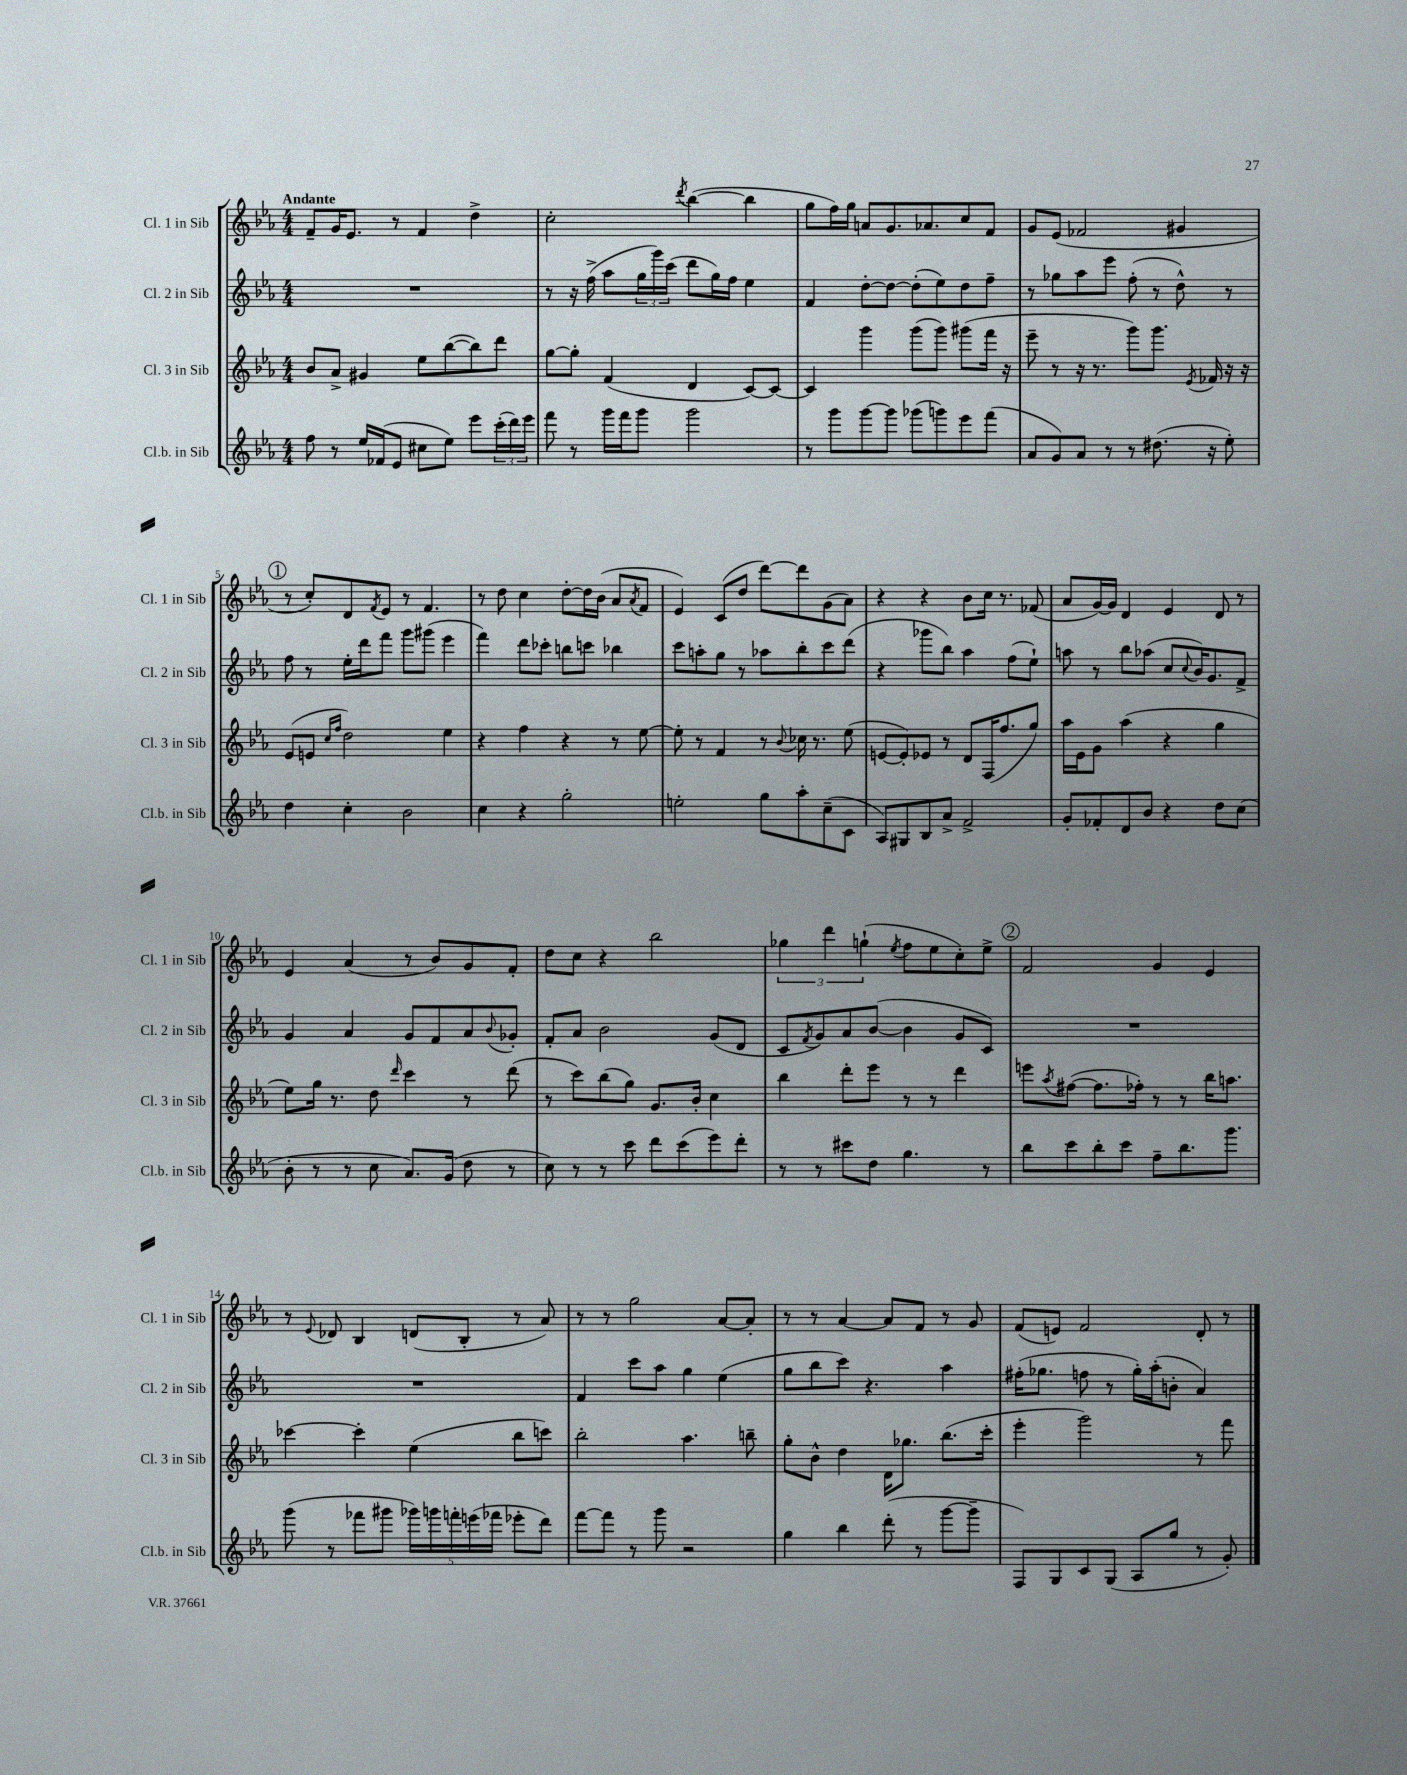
<<
\new StaffGroup <<
\new Staff = "s0" \with { instrumentName = "Cl. 1 in Sib" shortInstrumentName = "Cl. 1 in Sib" } {
    \clef treble \key ees \major \numericTimeSignature \time 4/4 \tempo "Andante"
    f'8-- g'16 ees'8. r8 f'4 d''4-> |
    c''2-. \acciaccatura { d'''8 } bes''4~( bes''4 |
    g''8 f''16) g''16 a'8 g'8. aes'8. c''8 f'8 |
    g'8 ees'8( fes'2 gis'4 |
    \mark \markup { \circle "1" } r8 c''8-.) d'8 \acciaccatura { f'8 } ees'8 r8 f'4. |
    r8 d''8 c''4 d''8~-. d''16 bes'16( aes'8 \acciaccatura { aes'8 } f'8 |
    ees'4) c'8( d''8 d'''8~) d'''8 g'8( aes'8) |
    r4 r4 bes'8 c''16 r8. fes'8( |
    aes'8 g'16~) g'16 d'4 ees'4 d'8 r8 |
    ees'4 aes'4( r8 bes'8) g'8 f'8-. |
    d''8 c''8 r4 bes''2 |
    \tuplet 3/2 { ges''4 d'''4 g''4-!( } \acciaccatura { ees''8 } f''8 ees''8 c''8-.) ees''8-> |
    \mark \markup { \circle "2" } f'2 g'4 ees'4 |
    r8 \appoggiatura { ees'8 } des'8 bes4 d'8( bes8-. r8 aes'8) |
    r8 r8 g''2 aes'8~ aes'8-. |
    r8 r8 aes'4~ aes'8 f'8 r8 g'8 |
    f'8( e'8) f'2 d'8-. r8 \bar "|." |
}
\new Staff = "s1" \with { instrumentName = "Cl. 2 in Sib" shortInstrumentName = "Cl. 2 in Sib" } {
    \clef treble \key ees \major \numericTimeSignature \time 4/4
    R1 |
    r8 r16 f''16->( aes''8 \tuplet 3/2 { g''16 g'''16) c'''16( } d'''8 g''16) f''16 ees''4 |
    f'4 d''8~-. d''8~ d''8-.( ees''8) d''8 f''8-- |
    r8 ges''8 aes''8 ees'''8 f''8-.( r8 d''8-^) r8 |
    \mark \markup { \circle "1" } f''8 r8 ees''16-. d'''16 f'''8 g'''8 gis'''8( ees'''4 |
    f'''4) d'''8 ces'''8-. b''8 c'''8 bes''4 |
    c'''8 a''8-. g''8 r8 aes''8 bes''8-. c'''8 d'''8( |
    r4 ges'''8 bes''8) aes''4 f''8( ees''8-!) |
    a''8 r8 bes''8 aes''8( c''8 \appoggiatura { c''8 } bes'16) g'8. f'8-> |
    g'4 aes'4 g'8 f'8 aes'8 \appoggiatura { bes'8 } ges'8-. |
    f'8-. aes'8 bes'2 g'8( d'8 |
    c'8 \acciaccatura { f'8 } g'8) aes'8 bes'8~( bes'4 g'8 c'8) |
    \mark \markup { \circle "2" } R1 |
    R1 |
    f'4 c'''8 aes''8 g''4 ees''4( |
    g''8 bes''8 c'''8) r4. aes''4 |
    fis''16-.( ges''8. f''8 r8 ges''16-.) aes''16-.( b'8-. aes'4) \bar "|." |
}
\new Staff = "s2" \with { instrumentName = "Cl. 3 in Sib" shortInstrumentName = "Cl. 3 in Sib" } {
    \clef treble \key ees \major \numericTimeSignature \time 4/4
    bes'8 aes'8-> gis'4 ees''8 bes''8~( bes''8) d'''8 |
    g''8~ g''8-. f'4( d'4 c'8~) c'8~ |
    c'4 g'''4 g'''8( g'''8) gis'''8( f'''16 r16 |
    ees'''8-- r8 r16 r8. g'''8) g'''8. \acciaccatura { ees'8 } fes'16 r16 r16 |
    \mark \markup { \circle "1" } ees'8( e'8 \grace { c''16 f''16 } d''2) ees''4 |
    r4 f''4 r4 r8 ees''8~ |
    ees''8-. r8 f'4 r8 \appoggiatura { bes'8 } ces''16 r8. ees''8( |
    e'8~ e'8-.) ees'8 r8 d'8 f16( f''8. g''8) |
    aes''16 ees'16 g'8 aes''4( r4 g''4 |
    ees''8) g''16 r8. d''8 \grace { d'''16 } c'''4 r8 d'''8( |
    r8 c'''8) bes''8( g''8) g'8. bes'16-. c''4 |
    bes''4 d'''8-. ees'''8 r8 r8 d'''4 |
    \mark \markup { \circle "2" } e'''8 \acciaccatura { aes''8 } fis''8~( fis''8. fes''16-.) r8 r8 bes''16 a''8. |
    ces'''4~ ces'''4-. ees''4( bes''8 c'''8) |
    bes''2-. aes''4. b''8-- |
    g''8-. bes'8-^ d''4 d'16 ges''8. bes''8.( c'''16-. |
    ees'''4-. g'''2) r8 f'''8 \bar "|." |
}
\new Staff = "s3" \with { instrumentName = "Cl.b. in Sib" shortInstrumentName = "Cl.b. in Sib" } {
    \clef treble \key ees \major \numericTimeSignature \time 4/4
    f''8 r8 ees''16 fes'16( ees'8 cis''8 ees''8) ees'''8 \tuplet 3/2 { c'''16-.( d'''16) ees'''16 } |
    f'''8 r8 g'''16 f'''16 g'''8 g'''2 |
    r8 g'''8 g'''8~ g'''8 ges'''8( g'''8) ees'''8 f'''8( |
    aes'8 g'8) aes'8 r8 r8 dis''8.( r16 ees''8-.) |
    \mark \markup { \circle "1" } d''4 c''4-. bes'2 |
    c''4 r4 g''2-. |
    e''2-. g''8 aes''8-. c''8--( c'8 |
    aes8) gis8 bes8 aes'8-> f'2-> |
    g'8-. fes'8-. d'8 bes'8 r4 d''8 c''8( |
    bes'8-. r8 r8 c''8 aes'8.) g'16( d''8 r8 |
    c''8) r8 r8 c'''8 d'''8 c'''8( ees'''8) d'''8-. |
    r8 r8 cis'''8 d''8 g''4. r8 |
    \mark \markup { \circle "2" } bes''8 c'''8 bes''8-. c'''8 f''8-- bes''8. g'''8. |
    g'''8( r8 fes'''8 gis'''8 \tuplet 5/4 { ges'''16) g'''16 f'''16-. e'''16( fes'''16 } ees'''8-. d'''8) |
    f'''8~ f'''8 r8 g'''8 r2 |
    g''4 bes''4 d'''8-.( r8 g'''8~ g'''8-- |
    f8) g8 c'8 g8( aes8 g''8 r8 g'8-.) \bar "|." |
}
>>
>>
